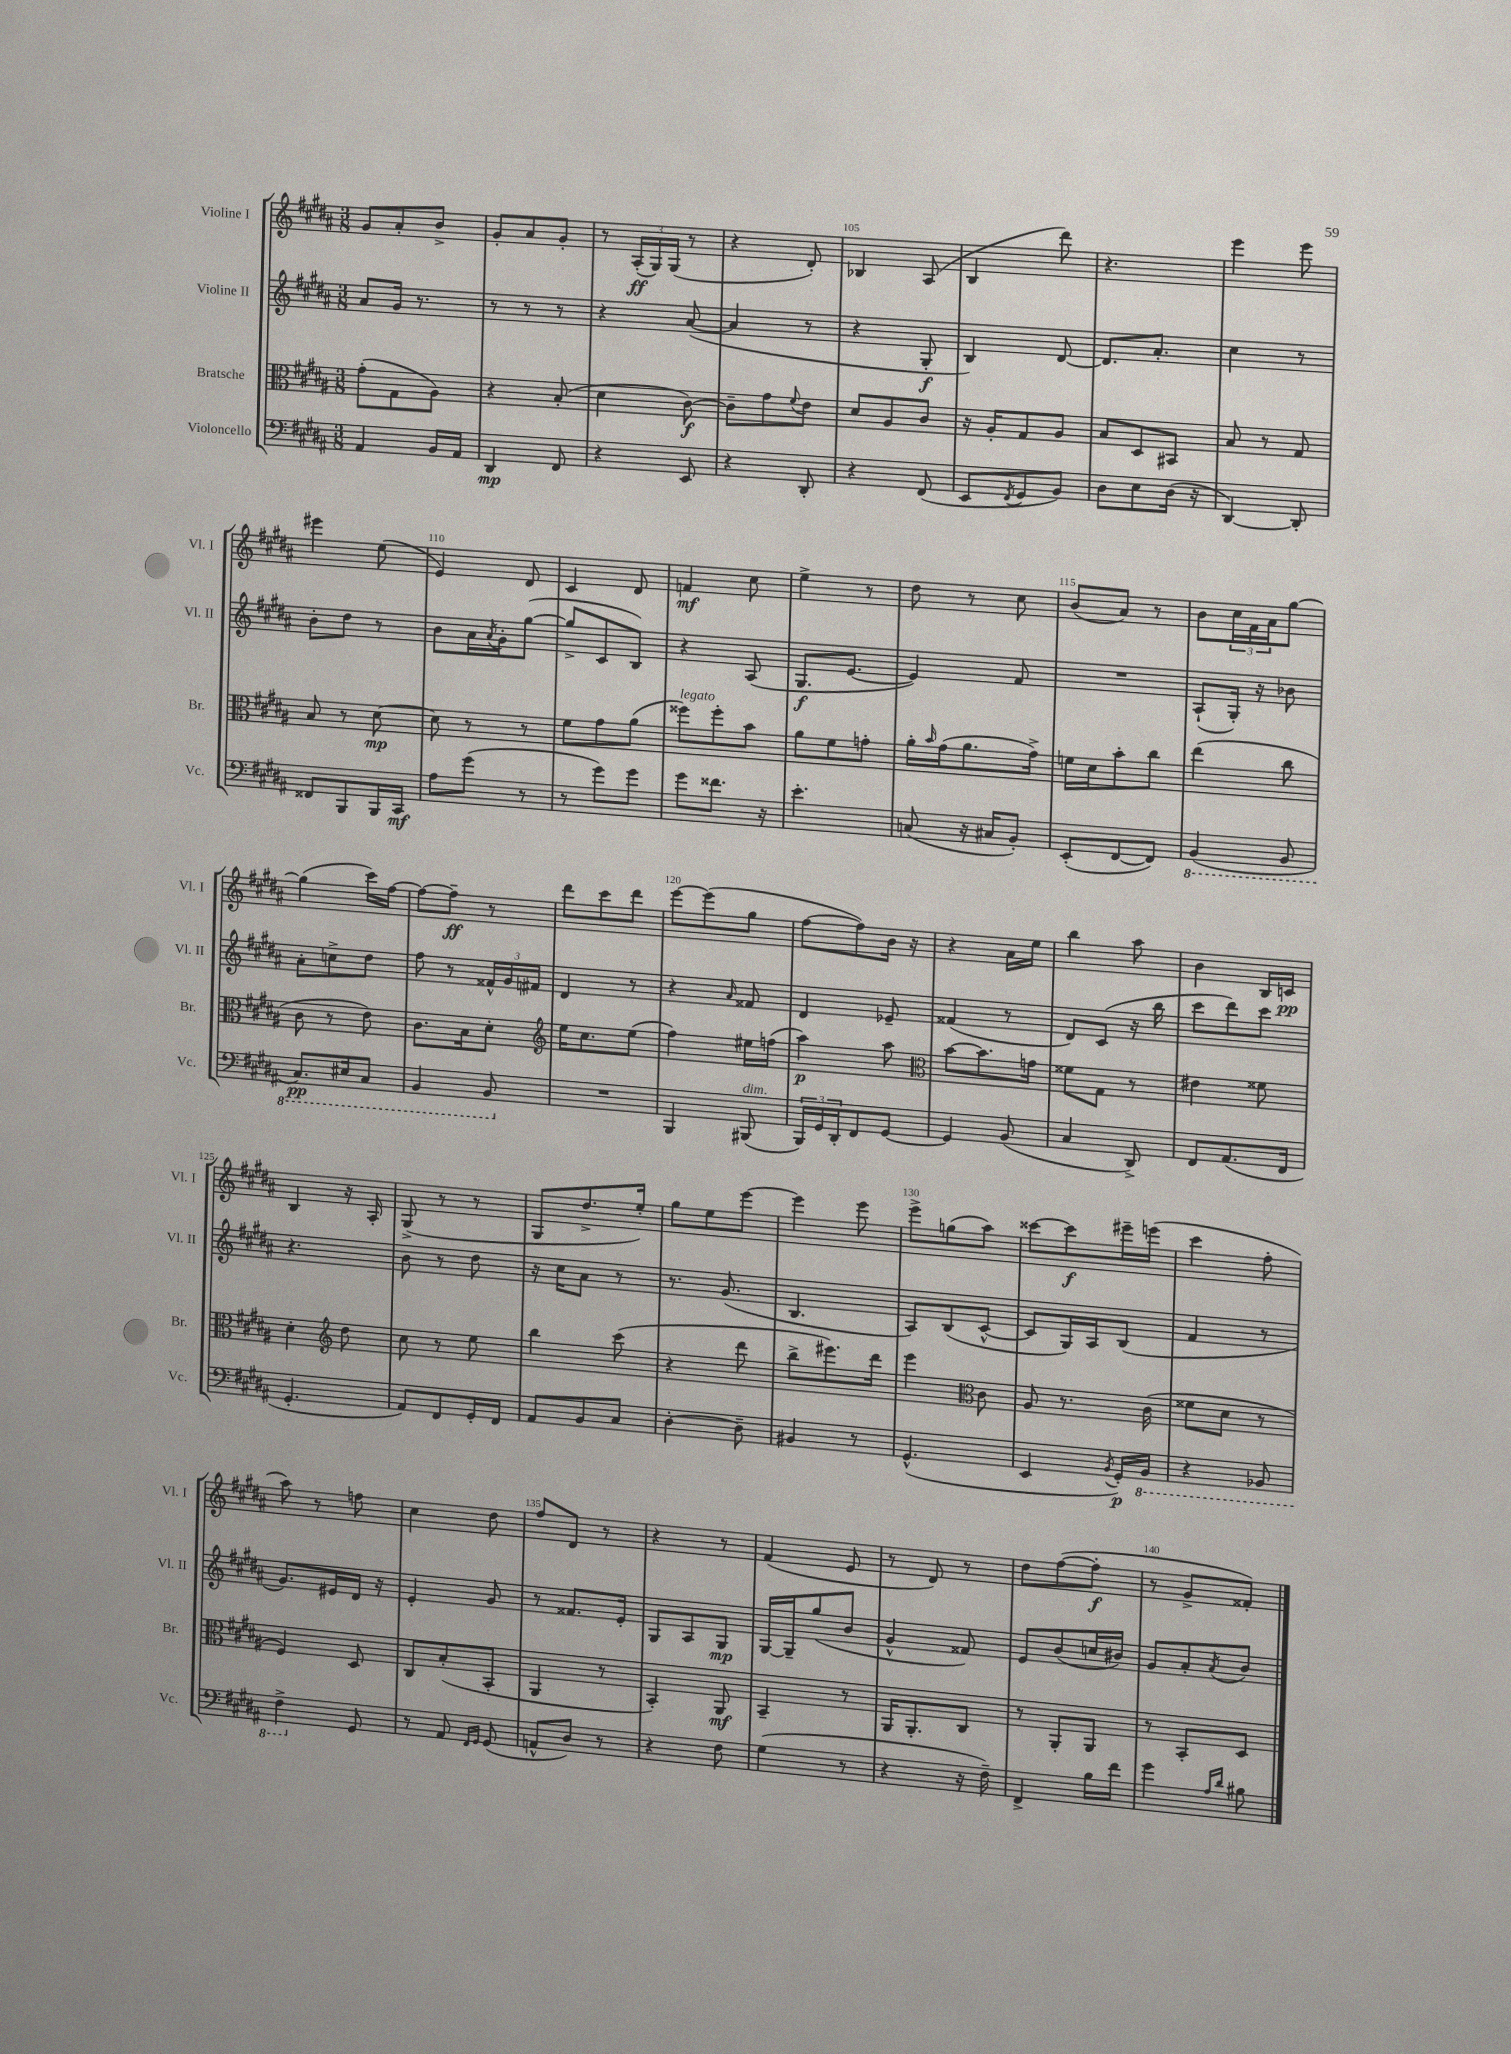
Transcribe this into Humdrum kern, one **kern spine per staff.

**kern	**dynam	**kern	**dynam	**kern	**dynam	**kern	**dynam
*part4	*part4	*part3	*part3	*part2	*part2	*part1	*part1
*staff4	*staff4	*staff3	*staff3	*staff2	*staff2	*staff1	*staff1
*I"Violoncello	*	*I"Bratsche	*	*I"Violine II	*	*I"Violine I	*
*I'Vc.	*	*I'Br.	*	*I'Vl. II	*	*I'Vl. I	*
*clefF4	*	*clefC3	*	*clefG2	*	*clefG2	*
*k[f#c#g#d#a#]	*	*k[f#c#g#d#a#]	*	*k[f#c#g#d#a#]	*	*k[f#c#g#d#a#]	*
*M3/8	*	*M3/8	*	*M3/8	*	*M3/8	*
=101	=101	=101	=101	=101	=101	=101	=101
4AA#/	.	(8g#'\L	.	8a#/L	.	8g#/L	.
.	.	8G#\	.	16g#/Jk	.	8a#'/	.
.	.	.	.	8.r	.	.	.
16BB/LL	.	8A#\J)	.	.	.	8b^/J	.
16AA#/JJ	.	.	.	.	.	.	.
=102	=102	=102	=102	=102	=102	=102	=102
4DD#/	mp	4r	.	8r	.	8g#'/L	.
.	.	.	.	8r	.	8a#/	.
8FF#/	.	(8B'/	.	8r	.	8g#'/J	.
=103	=103	=103	=103	=103	=103	=103	=103
4r	.	4d#\	.	4r	.	8r	.
.	.	.	.	.	.	(24A#'/LL	ff
.	.	.	.	.	.	24G#/)	.
.	.	.	.	.	.	(24G#/JJ	.
8EE/	.	[8c#\)	f	([8a#/	.	8r	.
=104	=104	=104	=104	=104	=104	=104	=104
4r	.	8c#~\L]	.	4a#/]	.	4r	.
.	.	8g#\	.	.	.	.	.
.	.	8qqf#/	.	.	.	.	.
8DD#'/	.	8e\J	.	8r	.	8d#'/)	.
=105	=105	=105	=105	=105	=105	=105	=105
4r	.	8d#/L	.	4r	.	4B-X/	.
.	.	8A#/	.	.	.	.	.
(8FF#/	.	8c#/J	.	8G#'/	f	(8A#/	.
=106	=106	=106	=106	=106	=106	=106	=106
8EE/L	.	16r	.	4B/)	.	4B/	.
.	.	16A#'/KL	.	.	.	.	.
8qFF#/	.	.	.	.	.	.	.
8GG#/	.	8G#/	.	.	.	.	.
8BB/J)	.	8A#/J	.	[8d#/	.	8ddd#\)	.
=107	=107	=107	=107	=107	=107	=107	=107
8D#\L	.	8B/L	.	8.d#/L]	.	4.r	.
8E\	.	8D#/	.	.	.	.	.
.	.	.	.	8.a#'/J	.	.	.
(16D#\Jk	.	8BB#X/J	.	.	.	.	.
16r	.	.	.	.	.	.	.
=108	=108	=108	=108	=108	=108	=108	=108
[4DD#/)	.	8B/	.	4cc#\	.	4eee\	.
.	.	8r	.	.	.	.	.
8DD#'/]	.	8G#/	.	8r	.	8eee\	.
!!LO:LB:g=z
=109	=109	=109	=109	=109	=109	=109	=109
8FF##X/L	.	8B/	.	8b'\L	.	4eee#X\	.
8BBB/	.	8r	.	8dd#\J	.	.	.
16BBB/L	.	[8d#\	mp	8r	.	(8ee\	.
16CC#/JJ	mf	.	.	.	.	.	.
=110	=110	=110	=110	=110	=110	=110	=110
8A#\L	.	8d#\]	.	8b\L	.	4e/)	.
(8g#\J	.	8r	.	16a#\L	.	.	.
.	.	.	.	8qa#/	.	.	.
.	.	.	.	16g#'\J	.	.	.
8r	.	8r	.	([8gg#\J	.	8d#/	.
=111	=111	=111	=111	=111	=111	=111	=111
8r	.	8f#\L	.	8gg#^/L]	.	4c#/	.
8g#\L)	.	8g#\	.	8c#/	.	.	.
8g#\J	.	(8a#\J	.	8B/J)	.	8d#/	.
=112	=112	=112	=112	=112	=112	=112	=112
!	!	!LO:TX:a:i:t=legato	!	!	!	!	!
8g#\L	.	8ff##X\L)	.	4r	.	4fn/	mf
8.f##X\J	.	8ff##'\	.	.	.	.	.
.	.	8b\J	.	(8A#/	.	8cc#\	.
16r	.	.	.	.	.	.	.
=113	=113	=113	=113	=113	=113	=113	=113
4.e'\	.	8a#\L	.	8.G#/L	f	4ee^\	.
.	.	8f#\	.	.	.	.	.
.	.	.	.	[8.e/J	.	.	.
.	.	8gn'\J	.	.	.	8r	.
=114	=114	=114	=114	=114	=114	=114	=114
(8Cn/	.	16a#'\LL	.	4e/])	.	8dd#\	.
.	.	16qqb/	.	.	.	.	.
.	.	(16g#\J	.	.	.	.	.
16r	.	8.a#\	.	.	.	8r	.
16C#X/KL	.	.	.	.	.	.	.
8BB'/J)	.	.	.	8f#/	.	8cc#\	.
.	.	16g#^\Jk)	.	.	.	.	.
=115	=115	=115	=115	=115	=115	=115	=115
(8EE'/L	.	16fn\LL	.	4.r	.	(8b/L	.
.	.	16d#\J	.	.	.	.	.
[8FF#/	.	8b'\	.	.	.	8a#/J)	.
8FF#/J])	.	8cc#\J	.	.	.	8r	.
=116	=116	=116	=116	=116	=116	=116	=116
*8ba	*	*	*	*	*	*	*
(4BBB/	.	(4ee\	.	(8A#`/L	.	8b\L	.
.	.	.	.	16G#'/Jk)	.	24cc#\L	.
.	.	.	.	.	.	24f#\	.
.	.	.	.	16r	.	.	.
.	.	.	.	.	.	24a#\J	.
8BBB/	.	8cc#\	.	8b-X\	.	[8gg#\J	.
!!LO:LB:g=z
=117	=117	=117	=117	=117	=117	=117	=117
8.CC#/L)	pp	8c#\	.	8a#'\L	.	(4gg#\]	.
.	.	8r	.	8ccn^\	.	.	.
16EE#X/k	.	.	.	.	.	.	.
8CC#/J	.	8e\)	.	8dd#\J	.	16ccc#\LL)	.
.	.	.	.	.	.	[16ff#\JJ	.
=118	=118	=118	=118	=118	=118	=118	=118
4BBB/	.	8.c#\L	.	8ff#\	.	8ff#\L_	.
.	.	.	.	8r	.	8ff#~\J]	ff
.	.	16B\k	.	.	.	.	.
8BBB/	.	8d#'\J	.	24f##X^^/LL	.	8r	.
.	.	.	.	24g#/	.	.	.
.	.	.	.	24f#X/JJ	.	.	.
=119	=119	=119	=119	=119	=119	=119	=119
*	*	*clefG2	*	*	*	*	*
*X8ba	*	*	*	*	*	*	*
4.r	.	16ee\KL	.	4d#/	.	8ddd#\L	.
.	.	8.cc#\	.	.	.	.	.
.	.	.	.	.	.	8ccc#\	.
.	.	(8ee\J	.	8r	.	8ddd#\J	.
=120	=120	=120	=120	=120	=120	=120	=120
4BBB/	.	4ff#\)	.	4r	.	[8eee\L	.
.	.	.	.	.	.	(8eee\]	.
.	.	.	.	16qqa#/	.	.	.
!LO:TX:a:i:t=dim.	!	!	!	!	!	!	!
(8BBB#X/	.	16ee#X\LL	.	8f##X/	.	8gg#\J	.
.	.	(16ffn\JJ	.	.	.	.	.
=121	=121	=121	=121	=121	=121	=121	=121
24BBB/LL)	.	4aa#\)	p	4d#/	.	[8ff#\L	.
24GG#/	.	.	.	.	.	.	.
24DD#'/J	.	.	.	.	.	.	.
8FF#/	.	.	.	.	.	8ff#\])	.
[8GG#/J	.	8aa#\	.	8e-X~/	.	16b\Jk	.
.	.	.	.	.	.	16r	.
=122	=122	=122	=122	=122	=122	=122	=122
*	*	*clefC3	*	*	*	*	*
4GG#/]	.	[8b\L	.	(4f##X/	.	4r	.
.	.	8.b\]	.	.	.	.	.
(8BB/	.	.	.	8r	.	16a#\LL	.
.	.	16gn\Jk	.	.	.	16ee\JJ	.
=123	=123	=123	=123	=123	=123	=123	=123
4C#/	.	8f##X\L	.	8d#/L)	.	4bb\	.
.	.	8G#\J	.	(8c#/J	.	.	.
8DD#^/)	.	8r	.	16r	.	8aa#\	.
.	.	.	.	16bb\	.	.	.
=124	=124	=124	=124	=124	=124	=124	=124
8FF#/L	.	4e#X\	.	8ccc#\L	.	4b\	.
(8.AA#/	.	.	.	8ddd#\)	.	.	.
.	.	8f##X\	.	8ccc#\J	.	16B/LL	.
16FF#/Jk	.	.	.	.	.	16cn/JJ	pp
!!LO:LB:g=z
=125	=125	=125	=125	=125	=125	=125	=125
4.GG#'/	.	4d#'\	.	4.r	.	4B/	.
*	*	*clefG2	*	*	*	*	*
.	.	8dd#\	.	.	.	16r	.
.	.	.	.	.	.	16A#'/	.
=126	=126	=126	=126	=126	=126	=126	=126
8AA#/L)	.	8cc#\	.	8b\	.	(8G#^/	.
8FF#/	.	8r	.	8r	.	8r	.
16GG#'/L	.	8ee\	.	8dd#\	.	8r	.
16FF#/JJ	.	.	.	.	.	.	.
=127	=127	=127	=127	=127	=127	=127	=127
8AA#/L	.	4bb\	.	16r	.	8G#/L	.
.	.	.	.	16cc#\KL	.	.	.
8BB/	.	.	.	8a#\J	.	8.dd#^/	.
8C#/J	.	(8ccc#\	.	8r	.	.	.
.	.	.	.	.	.	16ee'/Jk)	.
=128	=128	=128	=128	=128	=128	=128	=128
[4D#'\	.	4r	.	8.r	.	8gg#\L	.
.	.	.	.	.	.	8ee\	.
.	.	.	.	(8.g#/	.	.	.
8D#~\]	.	8ddd#\	.	.	.	[8eee\J	.
=129	=129	=129	=129	=129	=129	=129	=129
4BB#X/	.	8bb^\L	.	4.B/	.	4eee\]	.
.	.	8.eee#X\)	.	.	.	.	.
8r	.	.	.	.	.	8eee\	.
.	.	16ddd#\Jk	.	.	.	.	.
=130	=130	=130	=130	=130	=130	=130	=130
(4.GG#^^/	.	4eee\	.	8A#/L)	.	8eee^\L	.
.	.	.	.	(8B/	.	(8ggn\	.
*	*	*clefC3	*	*	*	*	*
.	.	8c#\	.	[8c#^^/J	.	8aa#\J)	.
=131	=131	=131	=131	=131	=131	=131	=131
4EE/	.	8A#/	.	8c#/L]	.	[8ccc##X\L	.
.	.	8.r	.	16G#/L)	.	8ccc##\]	f
.	.	.	.	16A#/J	.	.	.
8qBB/	.	.	.	.	.	.	.
16GG#'/LL)	p	.	.	(8B/J	.	16eee#X~\L	.
*8ba	*	*	*	*	*	*	*
16BBB/JJ	.	(16c#\	.	.	.	(16eeen\JJ	.
=132	=132	=132	=132	=132	=132	=132	=132
4r	.	8f##X\L	.	4f#/	.	4ccc#\	.
.	.	8d#\J	.	.	.	.	.
8BBB-X/	.	8r	.	8r	.	8ff#'\	.
!!LO:LB:g=z
=133	=133	=133	=133	=133	=133	=133	=133
4FF#^\	.	4F#/)	.	8.g#/L)	.	8aa#\)	.
.	.	.	.	.	.	8r	.
.	.	.	.	16e#X/L	.	.	.
*X8ba	*	*	*	*	*	*	*
8GG#/	.	8D#/	.	16d#/JJ	.	8ffn\	.
.	.	.	.	16r	.	.	.
=134	=134	=134	=134	=134	=134	=134	=134
8r	.	8C#/L	.	4e'/	.	4cc#\	.
8AA#/	.	(8B'/	.	.	.	.	.
16qqFF#/LL	.	.	.	.	.	.	.
16qqGG#/JJ	.	.	.	.	.	.	.
(8GG#/	.	8BB'/J	.	8g#/	.	8dd#\	.
=135	=135	=135	=135	=135	=135	=135	=135
8AAn^^/L	.	4AA#/	.	8r	.	8ff#/L	.
8D#/J)	.	.	.	8.f##X/L	.	8d#/J	.
8r	.	8r	.	.	.	8r	.
.	.	.	.	16e'/Jk	.	.	.
=136	=136	=136	=136	=136	=136	=136	=136
4r	.	4BB'/)	.	8G#/L	.	4r	.
.	.	.	.	8A#/	.	.	.
8F#\	.	8AA#/	mf	8G#/J	mp	8r	.
=137	=137	=137	=137	=137	=137	=137	=137
(4G#\	.	4BB~/	.	[16G#/LL	.	(4f#/	.
.	.	.	.	16G#~/J]	.	.	.
.	.	.	.	(8gg#/	.	.	.
8r	.	8r	.	8b/J	.	8e/	.
=138	=138	=138	=138	=138	=138	=138	=138
4r	.	16AA#/KL	.	4g#^^/	.	8r	.
.	.	8.AA#'/	.	.	.	.	.
.	.	.	.	.	.	8d#/)	.
16r	.	8C#/J	.	8f##X/)	.	8r	.
16F#~\)	.	.	.	.	.	.	.
=139	=139	=139	=139	=139	=139	=139	=139
4FF#^/	.	8r	.	8e/L	.	8dd#\L	.
.	.	8AA#'/L	.	(8b/	.	([8ff#\	.
16B\LL	.	8AA#/J	.	16ccn/L	.	8ff#'\J]	f
16f#\JJ	.	.	.	16b#X/JJ)	.	.	.
=140	=140	=140	=140	=140	=140	=140	=140
4g#\	.	8r	.	8g#/L	.	8r	.
.	.	8BB'/L	.	8a#'/	.	8g#^/L	.
16qqA#/LL	.	.	.	.	.	.	.
16qqd#/JJ	.	.	.	8qa#/	.	.	.
8B#X\	.	8D#/J	.	8b/J	.	8f##X'/J)	.
==	==	==	==	==	==	==	==
*-	*-	*-	*-	*-	*-	*-	*-
